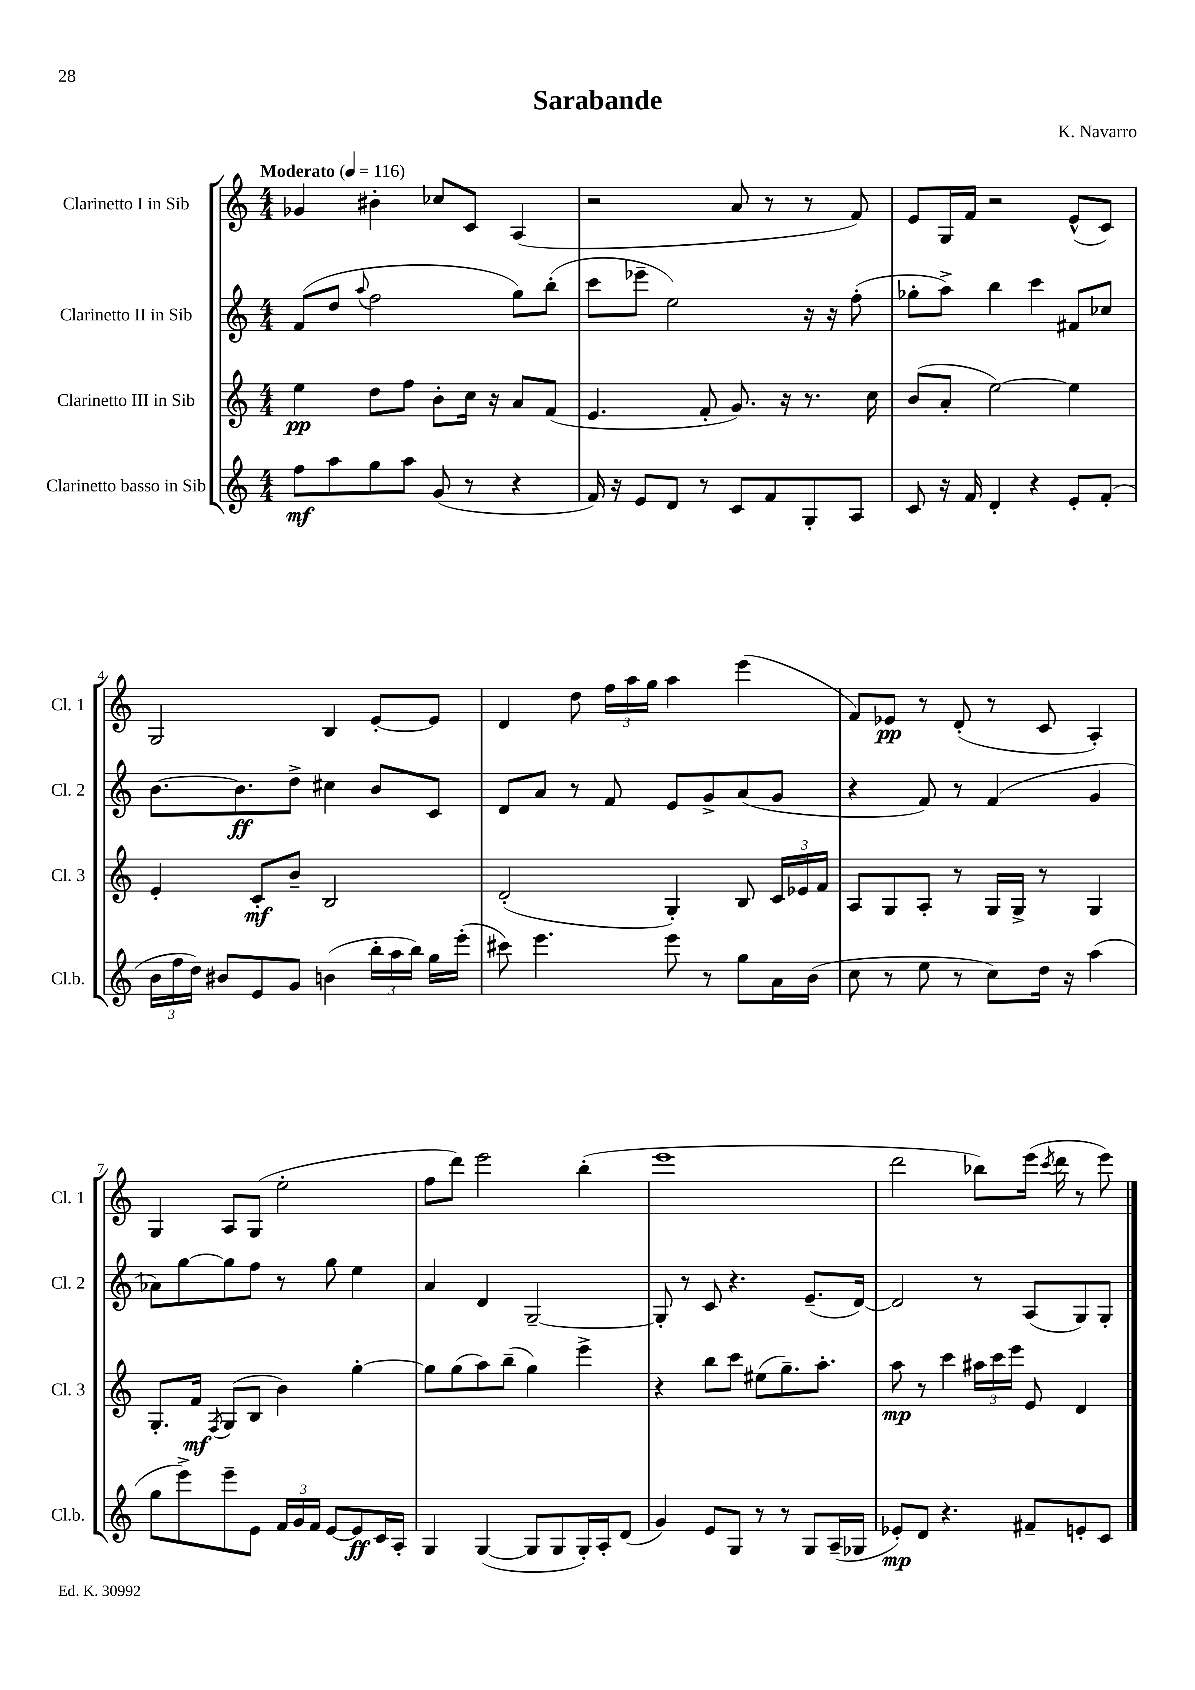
\header { title = "Sarabande" composer = "K. Navarro" }
<<
\new StaffGroup <<
\new Staff = "s0" \with { instrumentName = "Clarinetto I in Sib" shortInstrumentName = "Cl. 1" } {
    \clef treble \key c \major \numericTimeSignature \time 4/4 \tempo "Moderato" 4 = 116
    \autoBeamOff ges'4 bis'4-. ces''8[ c'8] a4( |
    r2 a'8 r8 r8 f'8) |
    e'8[ g16 f'16] r2 e'8[-^( c'8]) |
    g2 b4 e'8[~-. e'8] |
    d'4 d''8 \tuplet 3/2 { f''16[ a''16 g''16] } a''4 e'''4( |
    f'8[) ees'8]\pp r8 d'8-.( r8 c'8 a4-.) |
    g4 a8[ g8]( e''2-. |
    f''8[ d'''8]) e'''2 b''4-.( |
    e'''1 |
    d'''2 bes''8[) e'''16]( \acciaccatura { c'''8 } d'''16 r8 e'''8) \bar "|." |
}
\new Staff = "s1" \with { instrumentName = "Clarinetto II in Sib" shortInstrumentName = "Cl. 2" } {
    \clef treble \key c \major \numericTimeSignature \time 4/4
    \autoBeamOff f'8[( d''8] \appoggiatura { a''8 } f''2 g''8[) b''8]-.( |
    c'''8[ ees'''8]-- e''2) r16 r16 f''8-.( |
    ges''8[-. a''8]->) b''4 c'''4 fis'8[ ces''8] |
    b'8.[~ b'8.\ff d''8]-> cis''4 b'8[ c'8] |
    d'8[ a'8] r8 f'8 e'8[ g'8-> a'8( g'8] |
    r4 f'8) r8 f'4( g'4 |
    aes'8[) g''8~ g''8 f''8] r8 g''8 e''4 |
    a'4 d'4 g2~-- |
    g8-. r8 c'8 r4. e'8.[--( d'16]~) |
    d'2 r8 a8[( g8) g8]-. \bar "|." |
}
\new Staff = "s2" \with { instrumentName = "Clarinetto III in Sib" shortInstrumentName = "Cl. 3" } {
    \clef treble \key c \major \numericTimeSignature \time 4/4
    \autoBeamOff e''4\pp d''8[ f''8] b'8[-. c''16] r16 a'8[ f'8]( |
    e'4. f'8-. g'8.) r16 r8. c''16 |
    b'8[( a'8]-. e''2~) e''4 |
    e'4-. c'8[-.\mf b'8]-- b2 |
    d'2-.( g4-.) b8 \tuplet 3/2 { c'16[ ees'16 f'16] } |
    a8[ g8 a8]-. r8 g16[ g16]-> r8 g4 |
    g8.[-. f'16]\mf \acciaccatura { f8 } g8[( b8] b'4) g''4~-. |
    g''8[ g''8( a''8) b''8]--( g''4) e'''4-> |
    r4 b''8[ c'''8] eis''8[( g''8.--) a''8.]-. |
    a''8\mp r8 c'''4 \tuplet 3/2 { ais''16[ c'''16 e'''16] } e'8 d'4 \bar "|." |
}
\new Staff = "s3" \with { instrumentName = "Clarinetto basso in Sib" shortInstrumentName = "Cl.b." } {
    \clef treble \key c \major \numericTimeSignature \time 4/4
    \autoBeamOff f''8[\mf a''8 g''8 a''8] g'8( r8 r4 |
    f'16) r16 e'8[ d'8] r8 c'8[ f'8 g8-. a8] |
    c'8 r16 f'16 d'4-. r4 e'8[-. f'8]-.( |
    \tuplet 3/2 { b'16[ f''16 d''16]) } bis'8[ e'8 g'8] b'4( \tuplet 3/2 { b''16[-. a''16 b''16]) } g''16[ e'''16]-.( |
    cis'''8) e'''4. e'''8 r8 g''8[ a'16 b'16]( |
    c''8 r8 e''8 r8 c''8[) d''16] r16 a''4( |
    g''8[ e'''8->) e'''8-- e'8] \tuplet 3/2 { f'16[ g'16 f'16] } e'8[~ e'8\ff c'16 a16]-. |
    g4 g4~( g8[ g8 g16-.) a16-. d'8]( |
    g'4) e'8[ g8] r8 r8 g8[ a16--( ges16] |
    ees'8[-.\mp) d'8] r4. fis'8[-- e'8-. c'8] \bar "|." |
}
>>
>>
